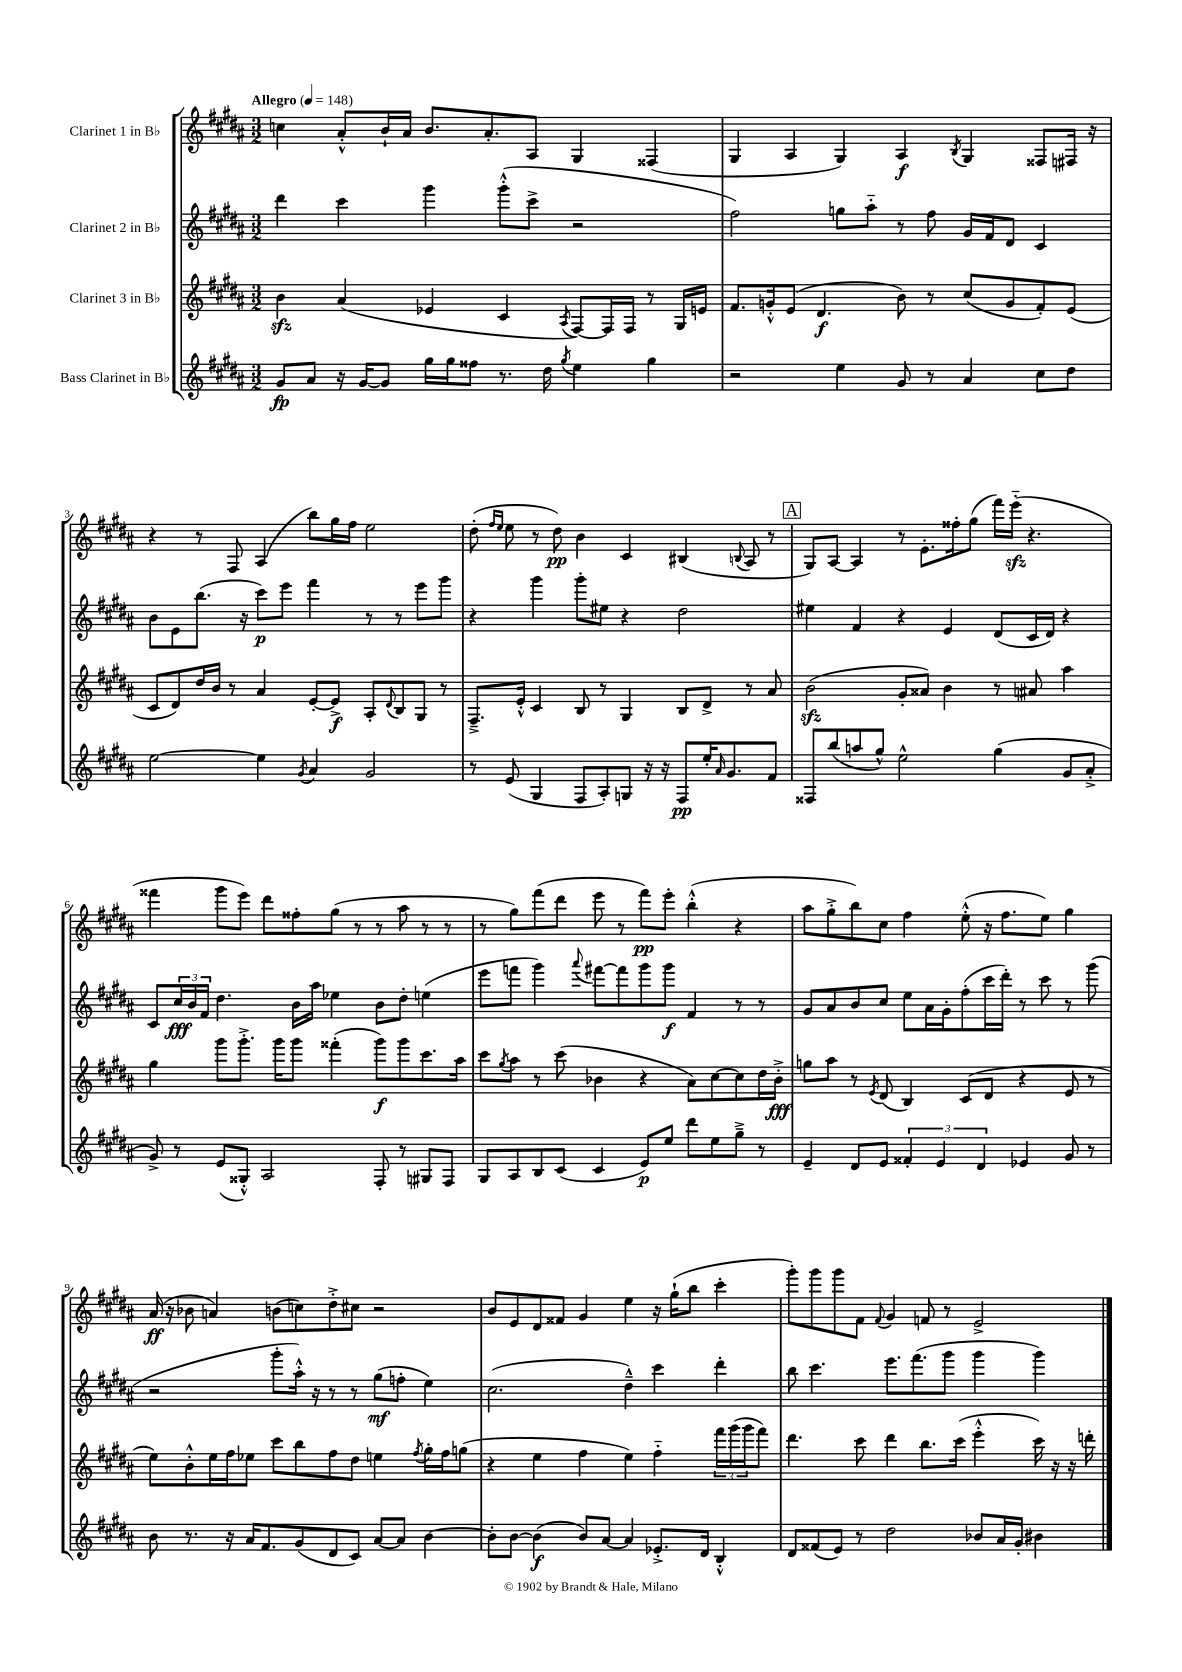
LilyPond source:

<<
\new StaffGroup <<
\new Staff = "s0" \with { instrumentName = "Clarinet 1 in Bb" } {
    \clef treble \key b \major \numericTimeSignature \time 3/2 \tempo "Allegro" 4 = 148
    c''4 ais'8-.-^ b'16-! ais'16 b'8. ais'8.-. ais8 gis4 fisis4( |
    gis4 ais4 gis4) ais4\f \acciaccatura { b8 } gis4 fisis8 fis16 r16 |
    r4 r8 fis8 ais4( b''8) gis''16 fis''16 e''2 |
    dis''8-.( \grace { fis''16 e''16 } e''8 r8 dis''8\pp) b'4 cis'4 bis4( \appoggiatura { b8 } ais8 r8 |
    \mark \markup { \box "A" } gis8) ais8~ ais4 r8 e'8.-. fisis''16-. gis''8( fis'''16) e'''16-_\sfz( r4. |
    fisis'''4 gis'''8 e'''8) dis'''8 fisis''8-. gis''8( r8 r8 ais''8 r8 r8 |
    r8 gis''8) fis'''8( dis'''8 e'''8 r8 fis'''8\pp) e'''8-. b''4-.-^( r4 |
    ais''8 gis''8-.-> b''8) cis''8 fis''4 e''8-.-^( r16 fis''8. e''8) gis''4 |
    ais'16\ff( r16 bes'8 a'4) b'8( c''8) dis''8-.-> cis''8 r2 |
    b'8 e'8 dis'8 fisis'8 gis'4 e''4 r16 gis''16-!( b''8 cis'''4-. |
    gis'''8-.) gis'''8 gis'''8 fis'8 \appoggiatura { fis'8 } gis'4 f'8 r8 e'2-> \bar "|." |
}
\new Staff = "s1" \with { instrumentName = "Clarinet 2 in Bb" } {
    \clef treble \key b \major \numericTimeSignature \time 3/2
    dis'''4 cis'''4 gis'''4 gis'''8-.-^( cis'''8-> r2 |
    fis''2) g''8 ais''8-_ r8 fis''8 gis'16 fis'16 dis'8 cis'4 |
    b'8 e'8 b''8.( r16 cis'''8\p) e'''8 fis'''4 r8 r8 e'''8 gis'''8 |
    r4 gis'''4 gis'''8-. eis''8 r4 dis''2 |
    \mark \markup { \box "A" } eis''4 fis'4 r4 e'4 dis'8( cis'16 dis'16) r4 |
    cis'8 \tuplet 3/2 { cis''16\fff b'16 fis'16 } dis''4. b'16 ais''16 ees''4 b'8 dis''8-. e''4( |
    e'''8 f'''8 gis'''4) \appoggiatura { ais'''8 } fis'''8~ fis'''8 gis'''8 gis'''8\f fis'4 r8 r8 |
    gis'8 ais'8 b'8 cis''8 e''8 ais'16 gis'16-. fis''8-.( cis'''16 dis'''16-.) r8 cis'''8 r8 gis'''8( |
    r2 gis'''8-. ais''16-.-^) r16 r8 r8 gis''8\mf( f''8-. e''4) |
    cis''2.( dis''4---^) cis'''4 dis'''4-. |
    b''8 cis'''4. e'''8. fis'''8.( gis'''8 gis'''4 gis'''4) \bar "|." |
}
\new Staff = "s2" \with { instrumentName = "Clarinet 3 in Bb" } {
    \clef treble \key b \major \numericTimeSignature \time 3/2
    b'4\sfz ais'4( ees'4 cis'4 \acciaccatura { ais8 } fis8~) fis16 fis16 r8 gis16 e'16 |
    fis'8. g'16-.-^ e'8( dis'4.\f b'8) r8 cis''8( g'8 fis'8-.) e'8( |
    cis'8 dis'8) dis''16 b'16 r8 ais'4 e'8~-. e'8->\f ais8-. \appoggiatura { dis'8 } b8 gis8 r8 |
    fis8.---> e'16-.-^ cis'4 b8 r8 gis4 b8 dis'8-> r8 ais'8 |
    \mark \markup { \box "A" } b'2\sfz( gis'8-. aisis'8) b'4 r8 ais'8 ais''4 |
    gis''4 gis'''8 gis'''8.-.-> gis'''16 gis'''8 fisis'''4-.( gis'''8\f) gis'''8 cis'''8. ais''16 |
    cis'''8 \acciaccatura { gis''8 } ais''8 r8 cis'''8( bes'4 r4 ais'8) cis''8~ cis''8 dis''16 bes'16-.->\fff |
    g''8 ais''8 r8 \acciaccatura { e'8 } dis'8( b4) cis'8( dis'8 r4 e'8 r8 |
    e''8) b'8-.-^ e''16 fis''16 ees''8 cis'''8 b''8 fis''8 dis''8 e''4 \acciaccatura { fis''8 } gis''16-. fis''16 g''8( |
    r4 e''4 fis''4 e''4) fis''4-_ \tuplet 3/2 { fis'''16 gis'''16( gis'''16 } fis'''8) |
    dis'''4. cis'''8 dis'''4 b''8. cis'''16( e'''4-.-^ cis'''16) r16 r16 d'''16-. \bar "|." |
}
\new Staff = "s3" \with { instrumentName = "Bass Clarinet in Bb" } {
    \clef treble \key b \major \numericTimeSignature \time 3/2
    gis'8\fp ais'8 r16 gis'16~ gis'8 gis''16 gis''16 fisis''8 r8. dis''16 \acciaccatura { gis''8 } e''4 gis''4 |
    r2 e''4 gis'8 r8 ais'4 cis''8 dis''8 |
    e''2~ e''4 \acciaccatura { gis'8 } ais'4 gis'2 |
    r8 e'8( gis4 fis8 ais8-.) g8 r16 r16 fis8\pp e''16-. \grace { ais'16 } gis'8. fis'8 |
    \mark \markup { \box "A" } fisis8 b''8( a''8 gis''8-^) e''2-^ gis''4( gis'8 ais'8-.-> |
    gis'8->) r8 e'8( gisis8-.-^) ais2 fis8-. r8 gis8 fis8 |
    gis8 ais8 b8 cis'8( cis'4 e'8\p) e''8 dis'''8 e''8 gis''8---> r8 |
    e'4-- dis'8 e'8 \tuplet 3/2 { fisis'4-. e'4 dis'4 } ees'4 gis'8 r8 |
    b'8 r8. r16 ais'16 fis'8. gis'8( dis'8 cis'8) ais'8~ ais'8 b'4~ |
    b'8-. b'8~ b'4\f( b'8) ais'8~ ais'4 ees'8.-.-> dis'16 b4-.-^ |
    dis'8 fisis'8( e'8) r8 dis''2 bes'8 ais'16 gis'16-. bis'4 \bar "|." |
}
>>
>>
